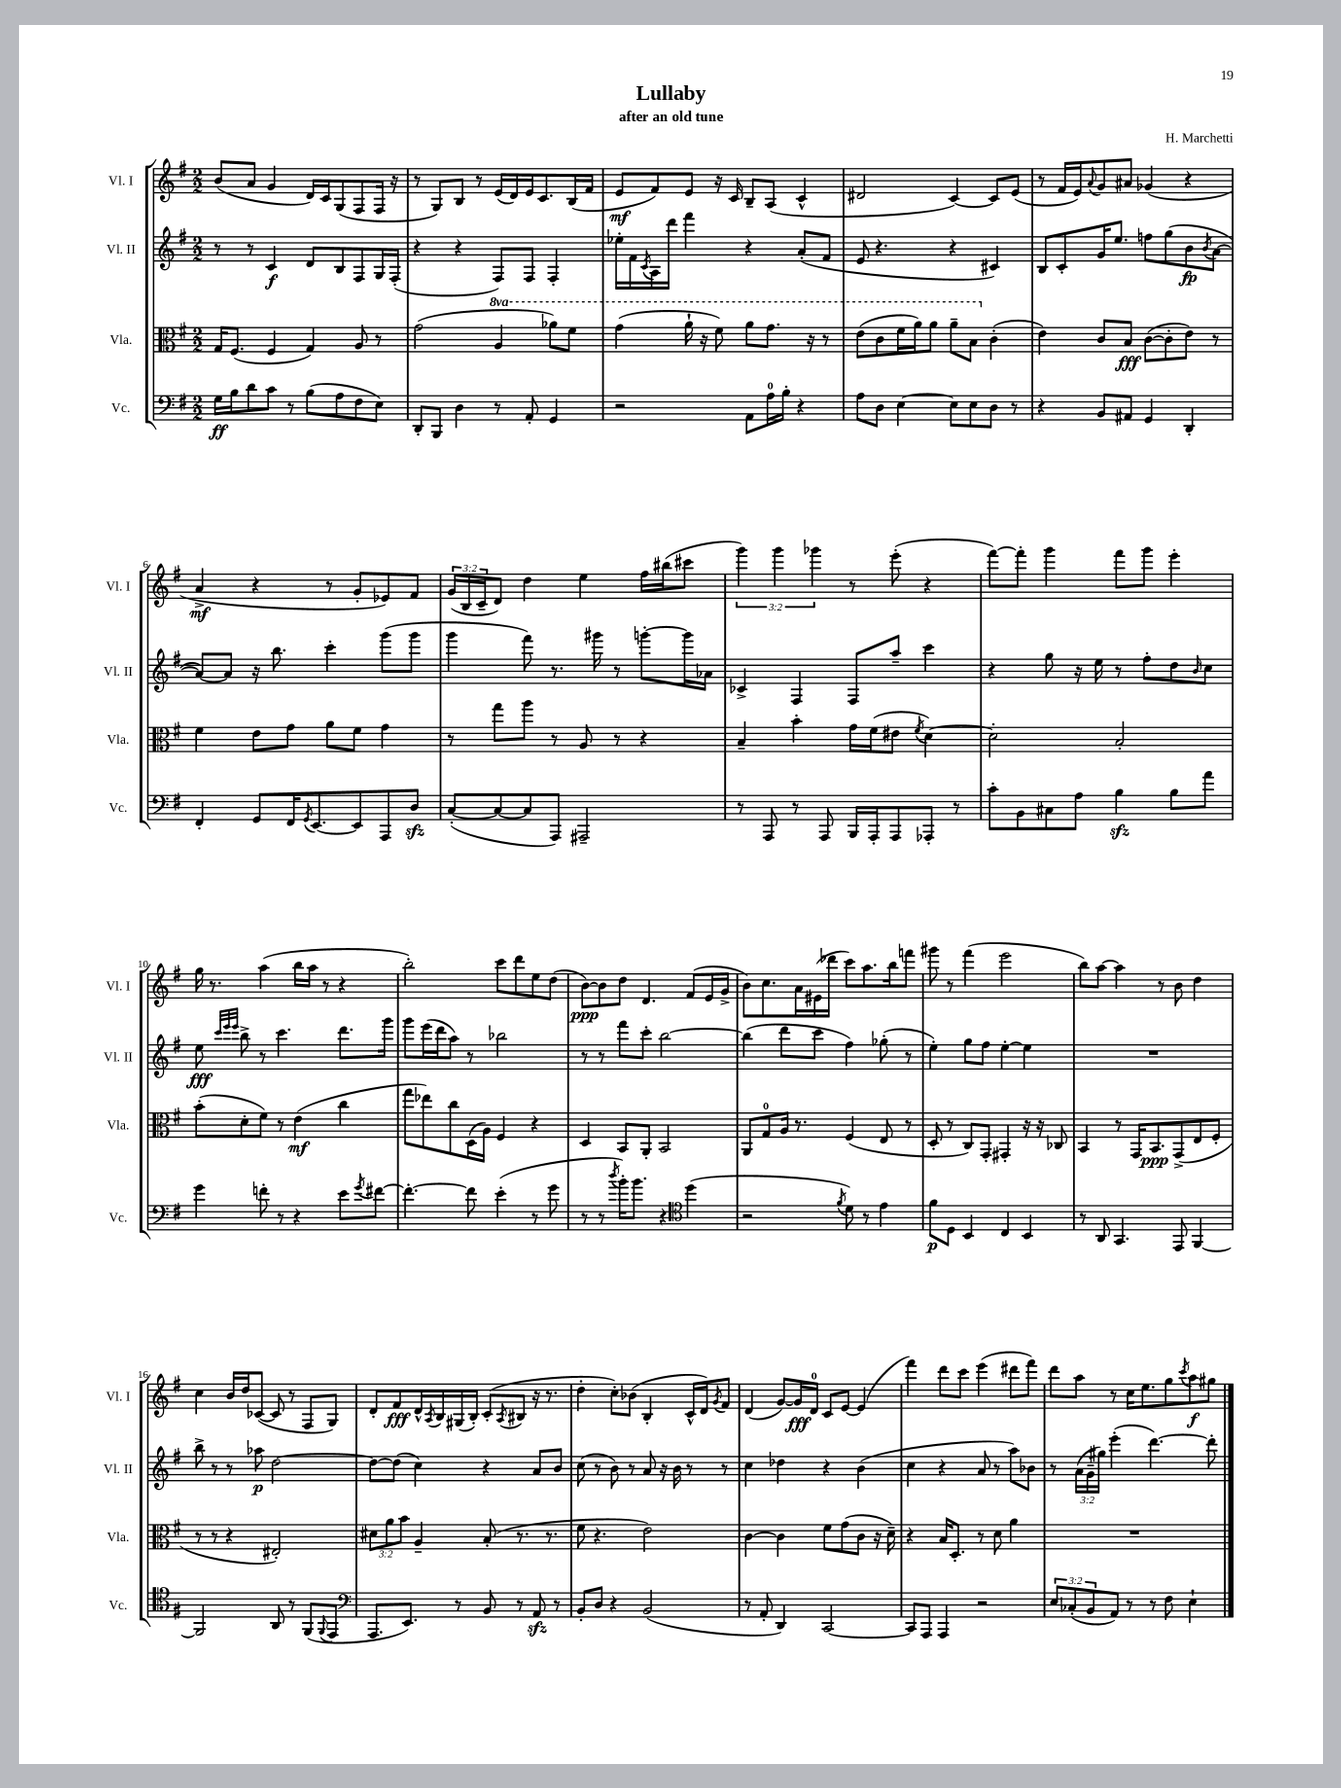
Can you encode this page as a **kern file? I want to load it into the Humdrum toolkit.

**kern	**dynam	**kern	**dynam	**kern	**dynam	**kern	**dynam
*part4	*part4	*part3	*part3	*part2	*part2	*part1	*part1
*staff4	*staff4	*staff3	*staff3	*staff2	*staff2	*staff1	*staff1
*I"Vc.	*	*I"Vla.	*	*I"Vl. II	*	*I"Vl. I	*
*I'Vc.	*	*I'Vla.	*	*I'Vl. II	*	*I'Vl. I	*
*clefF4	*	*clefC3	*	*clefG2	*	*clefG2	*
*k[f#]	*	*k[f#]	*	*k[f#]	*	*k[f#]	*
*M2/2	*	*M2/2	*	*M2/2	*	*M2/2	*
=1	=1	=1	=1	=1	=1	=1	=1
16G\LL	ff	16G/KL	.	8r	.	(8b/L	.
16B\J	.	(8.F#/J	.	.	.	.	.
8d\	.	.	.	8r	.	8a/J	.
8c\J	.	4F#/	.	4c/	f	4g/	.
8r	.	.	.	.	.	.	.
(8B\L	.	4G/)	.	8d/L	.	16d/LL)	.
.	.	.	.	.	.	16c/J	.
8A\	.	.	.	8B/	.	(8G/	.
8F#\	.	8A/	.	8F#/	.	8F#/	.
8E\J)	.	8r	.	16G/L	.	16F#/Jk	.
.	.	.	.	(16F#'/JJ	.	16r	.
=2	=2	=2	=2	=2	=2	=2	=2
8DD'/L	.	(2g\	.	4r	.	8r	.
8BBB/J	.	.	.	.	.	8G/L)	.
4D\	.	.	.	4r	.	8B/J	.
.	.	.	.	.	.	8r	.
*	*	*8va	*	*	*	*	*
8r	.	4a/	.	8F#/L)	.	(16e/LL	.
.	.	.	.	.	.	16d/)	.
8AA'/	.	.	.	8F#/J	.	16e/J	.
.	.	.	.	.	.	8.c/	.
4GG/	.	8aa-X\L)	.	4F#'/	.	.	.
.	.	8ff#\J	.	.	.	(16B/L	.
.	.	.	.	.	.	16f#/JJ	.
=3	=3	=3	=3	=3	=3	=3	=3
2r	.	(4gg\	.	16ee-X'\LL	.	8e/L	mf
.	.	.	.	16f#\	.	.	.
.	.	.	.	8qc/	.	.	.
.	.	.	.	16A\	.	8f#/)	.
.	.	.	.	16ddd\JJ	.	.	.
.	.	16aa`\	.	4fff#\	.	8e/J	.
.	.	16r	.	.	.	.	.
.	.	8ff#\)	.	.	.	16r	.
.	.	.	.	.	.	16c/	.
8AA\L	.	8aa\L	.	4r	.	8B~/L	.
16A\L	.	8.gg\J	.	.	.	(8A/J	.
16B'\JJ	.	.	.	.	.	.	.
4r	.	.	.	(8a'/L	.	4c^^/	.
.	.	16r	.	.	.	.	.
.	.	8r	.	8f#/J	.	.	.
=4	=4	=4	=4	=4	=4	=4	=4
8A\L	.	(8ee\L	.	8e/	.	2d#X/	.
8D\J	.	8cc\	.	4.r	.	.	.
[4E\	.	16ff#\L	.	.	.	.	.
.	.	16aa\J)	.	.	.	.	.
.	.	8aa\J	.	.	.	.	.
8E\L]	.	8aa~\L	.	4r	.	[4c/)	.
8E\	.	8b\J	.	.	.	.	.
*	*	*X8va	*	*	*	*	*
8D\J	.	(4c'\	.	4c#X/)	.	8c/L]	.
8r	.	.	.	.	.	(8e/J	.
=5	=5	=5	=5	=5	=5	=5	=5
4r	.	4e\)	.	8B/L	.	8r	.
.	.	.	.	8c'/	.	16f#/LL	.
.	.	.	.	.	.	16e/J)	.
.	.	.	.	.	.	8qqa/	.
8BB/L	.	8c/L	.	16g/K	.	8g/	.
.	.	.	.	8.ee/J	.	.	.
8AA#X/J	.	8B/J	fff	.	.	8a#X/J	.
4GG/	.	([8c\L	.	8ffn\L	.	(4g-X/	.
.	.	8c'\]	.	(8gg\	.	.	.
4DD'/	.	8e\J)	.	8b\	fp	4r	.
.	.	.	.	8qb/	.	.	.
.	.	8r	.	[8a\J	.	.	.
!!LO:LB:g=z
=6	=6	=6	=6	=6	=6	=6	=6
4FF#'/	.	4f#\	.	8a/L_)	.	4a^/	mf
.	.	.	.	8a/J]	.	.	.
8GG/L	.	8e\L	.	16r	.	4r	.
.	.	.	.	8.bb\	.	.	.
16FF#/K	.	8g\J	.	.	.	.	.
8qGG/	.	.	.	.	.	.	.
[8.EE/	.	.	.	.	.	.	.
.	.	8a\L	.	4ccc'\	.	8r	.
8EE/]	.	8f#\J	.	.	.	8g'/L	.
8AAA/	.	4g\	.	(8ggg\L	.	8e-X/)	.
8Dzz/J	.	.	.	8ggg\J	.	8f#/J	.
=7	=7	=7	=7	=7	=7	=7	=7
([8C'/L	.	8r	.	4ggg\	.	(24g/LL	.
.	.	.	.	.	.	24B/	.
.	.	.	.	.	.	24c~/J	.
8C/_	.	8gg\L	.	.	.	8d/J)	.
8C/]	.	8aa\J	.	8fff#\)	.	4dd\	.
8AAA/J)	.	8r	.	8.r	.	.	.
2AAA#X~/	.	8A/	.	.	.	4ee\	.
.	.	.	.	16ggg#X\	.	.	.
.	.	8r	.	8r	.	.	.
.	.	4r	.	[8gggn'\L	.	16ff#\LL	.
.	.	.	.	.	.	(16bb#X\J	.
.	.	.	.	16ggg\L]	.	8ccc#X\J	.
.	.	.	.	16a-X\JJ	.	.	.
=8	=8	=8	=8	=8	=8	=8	=8
8r	.	4B~/	.	4c-X^/	.	6ggg\)	.
8AAA/	.	.	.	.	.	.	.
.	.	.	.	.	.	6ggg\	.
8r	.	4b'\	.	4F#/	.	.	.
.	.	.	.	.	.	6ggg-X\	.
8AAA/	.	.	.	.	.	.	.
16BBB/LL	.	16g\LL	.	8F#/L	.	8r	.
16AAA'/J	.	(16f#\J	.	.	.	.	.
8AAA/	.	8e#X\J	.	8aa~/J	.	(8eee'\	.
.	.	8qf#/	.	.	.	.	.
8AAA-X'/J	.	[4d\)	.	4ccc\	.	4r	.
8r	.	.	.	.	.	.	.
=9	=9	=9	=9	=9	=9	=9	=9
8c'\L	.	2d'\]	.	4r	.	[8fff#\L)	.
8BB\	.	.	.	.	.	8fff#'\J]	.
8C#X\	.	.	.	8gg\	.	4ggg\	.
8A\J	.	.	.	16r	.	.	.
.	.	.	.	16ee\	.	.	.
4Bzz\	.	2B'/	.	8r	.	8fff#\L	.
.	.	.	.	8ff#'\L	.	8ggg\J	.
8B\L	.	.	.	8dd\	.	4eee'\	.
.	.	.	.	16qqb/	.	.	.
8a\J	.	.	.	8cc\J	.	.	.
!!LO:LB:g=z
=10	=10	=10	=10	=10	=10	=10	=10
4g\	.	(8b'\L	.	8ee\	fff	16gg\	.
.	.	.	.	.	.	8.r	.
.	.	.	.	32qqccc/LLL	.	.	.
.	.	.	.	32qqeee/	.	.	.
.	.	.	.	32qqeee/JJJ	.	.	.
.	.	8d'\	.	8bb^\	.	.	.
8fn'\	.	8f#\J)	.	8r	.	(4aa\	.
8r	.	8r	.	4.ccc\	.	.	.
4r	.	(4e\	mf	.	.	16bb\LL	.
.	.	.	.	.	.	16aa\JJ	.
.	.	.	.	.	.	8r	.
8e\L	.	4cc\	.	8.ddd\L	.	4r	.
8qg/	.	.	.	.	.	.	.
[8f#X\J	.	.	.	.	.	.	.
.	.	.	.	16ggg\Jk	.	.	.
=11	=11	=11	=11	=11	=11	=11	=11
4.f#'\_	.	8gg\L	.	8ggg\L	.	2bb'\)	.
.	.	8ee-X\)	.	(16eee\L	.	.	.
.	.	.	.	16ddd\J	.	.	.
.	.	8cc\	.	8aa\J)	.	.	.
8f#\]	.	(16D\L	.	8r	.	.	.
.	.	16A\JJ)	.	.	.	.	.
(4e'\	.	4F#/	.	2bb-X\	.	8ccc\L	.
.	.	.	.	.	.	8ddd\	.
8r	.	4r	.	.	.	8ee\	.
8g\	.	.	.	.	.	(8dd\J	.
=12	=12	=12	=12	=12	=12	=12	=12
8r	.	4D/	.	8r	.	[8b\L)	ppp
8r	.	.	.	8r	.	8b\]	.
8qdd/	.	.	.	.	.	.	.
16b'\KL)	.	8BB/L	.	8fff#\L	.	8dd\J	.
8.b\J	.	.	.	.	.	.	.
.	.	8AA'/J	.	8ccc'\J	.	4.d/	.
4r	.	2BB/	.	[2bb\	.	.	.
*clefC4	*	*	*	*	*	*	*
(4dd\	.	.	.	.	.	(8f#/L	.
.	.	.	.	.	.	16e/L	.
.	.	.	.	.	.	16g^/JJ	.
=13	=13	=13	=13	=13	=13	=13	=13
2r	.	8AA/L	.	(4bb\]	.	8b\L)	.
.	.	8G/	.	.	.	8.cc\	.
.	.	16A/Jk	.	8ddd\L	.	.	.
.	.	8.r	.	.	.	16a\L	.
.	.	.	.	8ccc\J	.	(16e#X\	.
.	.	.	.	.	.	16ddd-X\JJ	.
8qf#/	.	.	.	.	.	.	.
8d\)	.	(4F#/	.	4ff#\)	.	8ccc\L)	.
8r	.	.	.	.	.	8.aa\	.
4e\	.	8E/	.	(8gg-X'\	.	.	.
.	.	.	.	.	.	16bb\k	.
.	.	8r	.	8r	.	8fffn\J	.
=14	=14	=14	=14	=14	=14	=14	=14
8f#\L	p	8D'/	.	4ee'\)	.	8ggg#X\	.
8D\J	.	8r	.	.	.	8r	.
4BB/	.	8C/L)	.	8gg\L	.	(4fff#\	.
.	.	8GG'/J	.	8ff#\J	.	.	.
4C/	.	4GG#X'/	.	[4ee'\	.	2eee\	.
4BB/	.	16r	.	4ee\]	.	.	.
.	.	16r	.	.	.	.	.
.	.	8C-X/	.	.	.	.	.
=15	=15	=15	=15	=15	=15	=15	=15
8r	.	4BB/	.	1r	.	8bb\L)	.
8AA/	.	.	.	.	.	[8aa\J	.
4.GG/	.	8r	.	.	.	4aa\]	.
.	.	16GG/KL	.	.	.	.	.
.	.	8.BB/	ppp	.	.	.	.
.	.	.	.	.	.	8r	.
8EE/	.	(8GG^/	.	.	.	8b\	.
[4FF#/	.	8E/	.	.	.	4dd\	.
.	.	8F#'/J	.	.	.	.	.
!!LO:LB:g=z
=16	=16	=16	=16	=16	=16	=16	=16
2FF#/]	.	8r	.	8bb^\	.	4cc\	.
.	.	8r	.	8r	.	.	.
.	.	4r	.	8r	.	16b/LL	.
.	.	.	.	.	.	16dd/J	.
.	.	.	.	8aa-X\	p	([8c-X/J	.
8AA/	.	2E#X'/)	.	[2dd\	.	8c-/]	.
8r	.	.	.	.	.	8r	.
(8FF#/L	.	.	.	.	.	8F#/L	.
8qqFF#/	.	.	.	.	.	.	.
8EE/J	.	.	.	.	.	8G/J)	.
=17	=17	=17	=17	=17	=17	=17	=17
*clefF4	*	*	*	*	*	*	*
8.AAA/L	.	12d#X\L	.	8dd\L_	.	8d'/L	.
.	.	12a\	.	.	.	.	.
.	.	.	.	(8dd\J]	.	8f#/	fff
.	.	12b\J	.	.	.	.	.
8.EE/J)	.	.	.	.	.	.	.
.	.	4A~/	.	4cc\)	.	16d^^/L	.
.	.	.	.	.	.	8qA/	.
.	.	.	.	.	.	16B/	.
8r	.	.	.	.	.	(16G#X/	.
.	.	.	.	.	.	16B'/JJ)	.
8BB/	.	(8B'/	.	4r	.	(8c'/L	.
.	.	.	.	.	.	8qA/	.
8r	.	8.r	.	.	.	8B#X/J	.
8AAzz/	.	.	.	8a/L	.	16r	.
.	.	8.r	.	.	.	8.r	.
8r	.	.	.	8b/J	.	.	.
=18	=18	=18	=18	=18	=18	=18	=18
8BB'/L	.	8f#\	.	(8cc\	.	4dd'\	.
8D/J	.	4.r	.	8r	.	.	.
4r	.	.	.	8b\)	.	8cc'\L)	.
.	.	.	.	8r	.	(8b-X\J	.
(2BB/	.	2e\)	.	8a/	.	4B'/	.
.	.	.	.	16r	.	.	.
.	.	.	.	16b\	.	.	.
.	.	.	.	8r	.	16c^^/LL	.
.	.	.	.	.	.	16d/J)	.
.	.	.	.	.	.	8qg/	.
.	.	.	.	8r	.	8f#/J	.
=19	=19	=19	=19	=19	=19	=19	=19
8r	.	[4c\	.	4cc\	.	(4d/	.
8AA'/	.	.	.	.	.	.	.
4DD/)	.	4c\]	.	4dd-X\	.	[8g/L)	.
.	.	.	.	.	.	16g/L]	fff
.	.	.	.	.	.	16d/JJ	.
[2CC/	.	8f#\L	.	4r	.	8c/L	.
.	.	(8g\	.	.	.	[8e/J	.
.	.	8c\J	.	(4b\	.	(4e/]	.
.	.	16r	.	.	.	.	.
.	.	16d~\)	.	.	.	.	.
=20	=20	=20	=20	=20	=20	=20	=20
8CC/L]	.	4r	.	4cc\	.	4fff#\)	.
8AAA/J	.	.	.	.	.	.	.
4AAA/	.	16B/KL	.	4r	.	8ddd\L	.
.	.	8.D'/J	.	.	.	.	.
.	.	.	.	.	.	8ccc\J	.
2r	.	8r	.	8a/	.	(4eee\	.
.	.	8d\	.	8r	.	.	.
.	.	4a\	.	8aa\L)	.	8ddd#X\L	.
.	.	.	.	8b-X\J	.	8fff#\J)	.
=21	=21	=21	=21	=21	=21	=21	=21
12E/L	.	1r	.	8r	.	8ddd\L	.
(12C-X'/	.	.	.	.	.	.	.
.	.	.	.	(24a\LL	.	8aa\J	.
12BB/	.	.	.	24g~\	.	.	.
.	.	.	.	24gg#X\JJ)	.	.	.
8AA/J)	.	.	.	(4eee'\	.	8r	.
8r	.	.	.	.	.	16cc\KL	.
.	.	.	.	.	.	8.ee\	.
8r	.	.	.	[4.ddd\)	.	.	.
8F#\	.	.	.	.	.	8gg\	.
.	.	.	.	.	.	8qccc/	.
4E`\	.	.	.	.	.	8aa\	f
.	.	.	.	8ddd'\]	.	8gg#X\J	.
==	==	==	==	==	==	==	==
*-	*-	*-	*-	*-	*-	*-	*-
